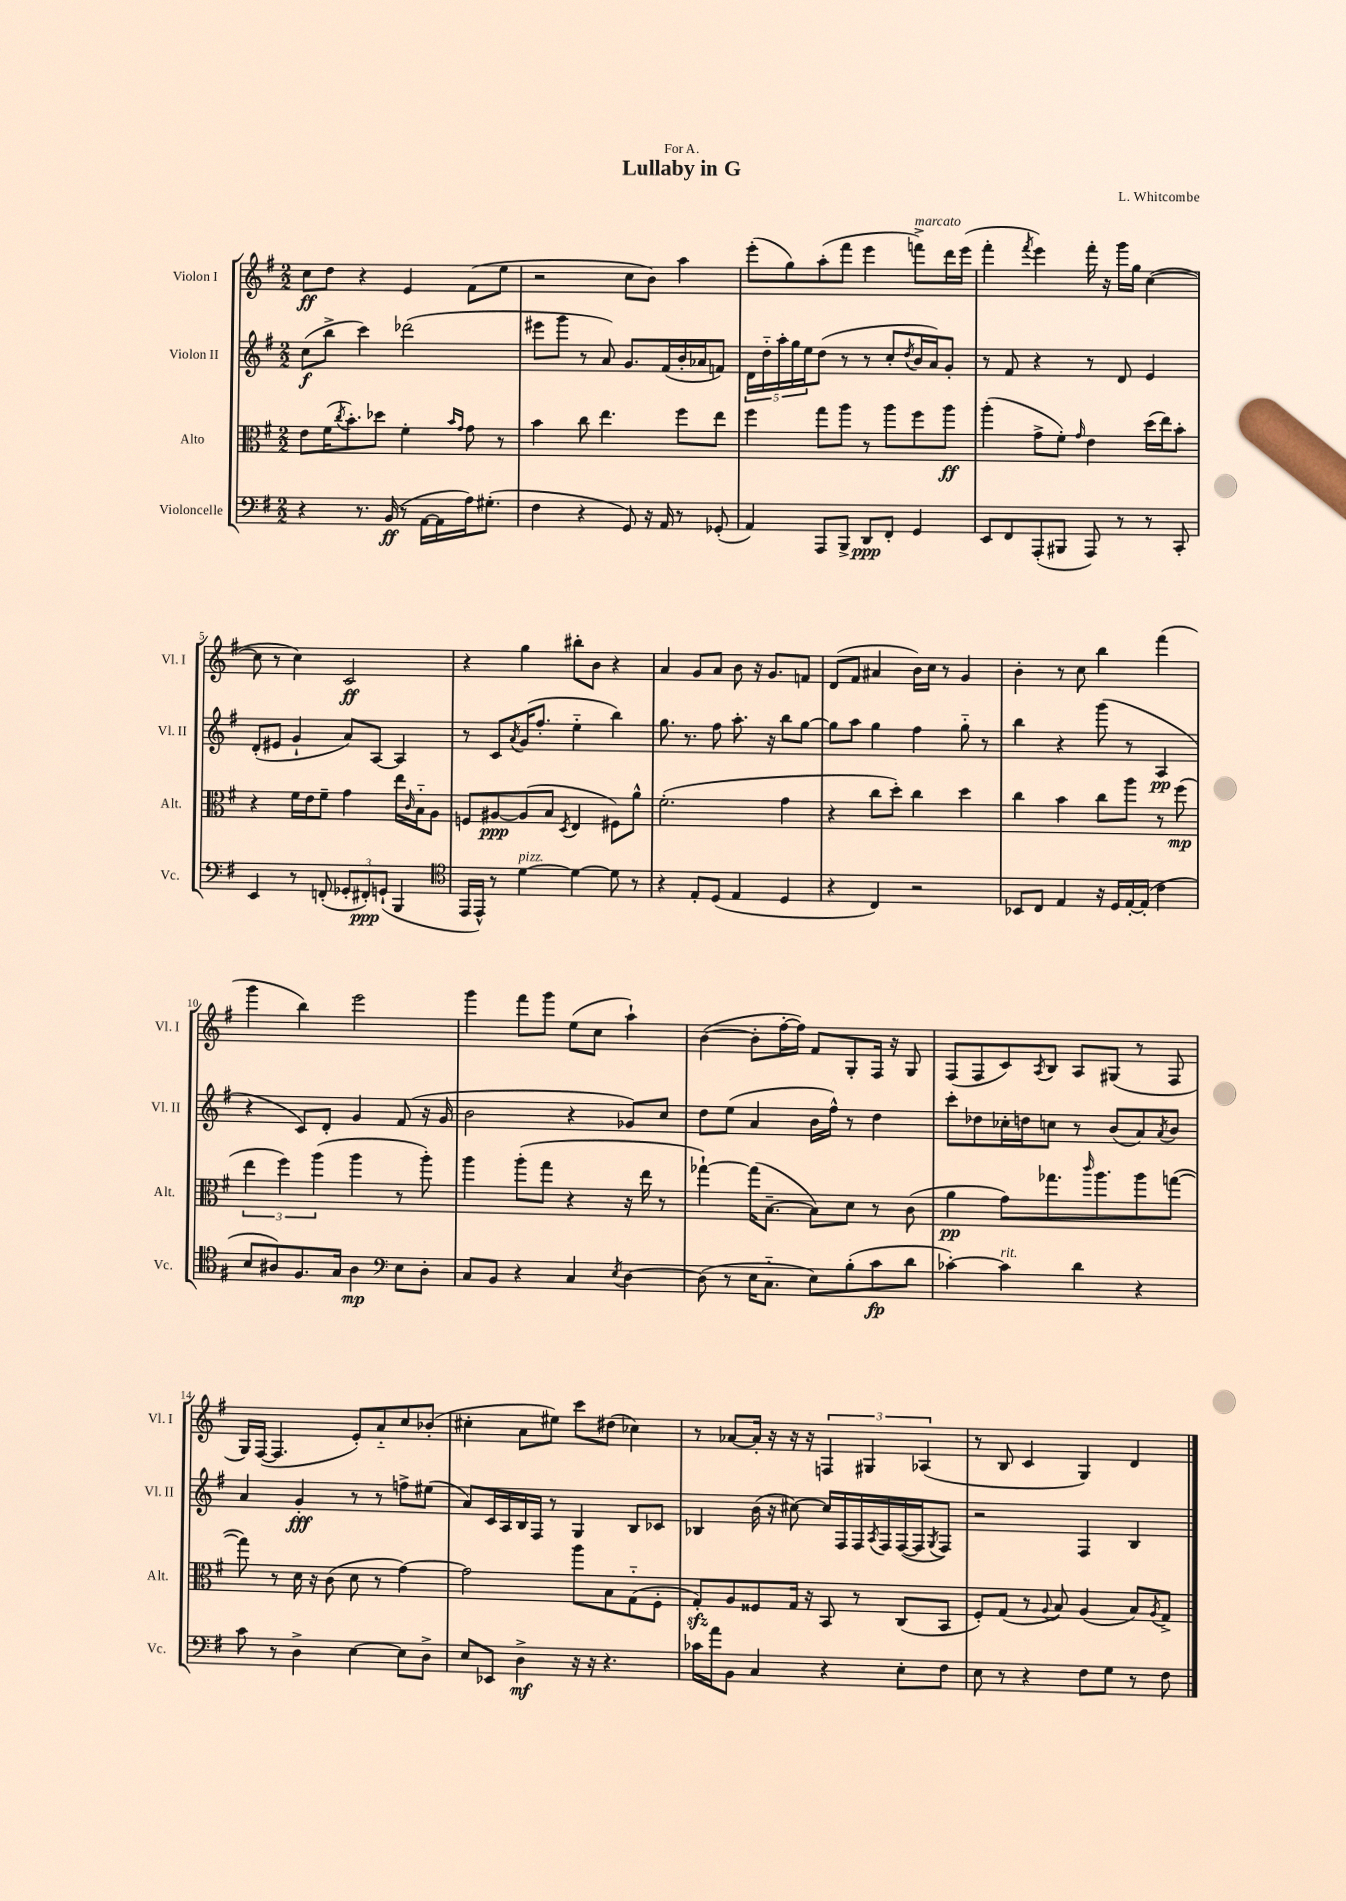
\header { title = "Lullaby in G" composer = "L. Whitcombe" dedication = "For A." }
<<
\new StaffGroup <<
\new Staff = "s0" \with { instrumentName = "Violon I" shortInstrumentName = "Vl. I" } {
    \clef treble \key g \major \numericTimeSignature \time 2/2
    c''8\ff d''8 r4 e'4 fis'8( e''8 |
    r2 c''8 b'8) a''4 |
    e'''8-.( g''8) a''8-.( fis'''8 e'''4 f'''8->^\markup { \italic "marcato" }) d'''16 e'''16( |
    fis'''4-. \acciaccatura { fis'''8 } e'''4) fis'''16-. r16 g'''16 g''16 c''4~( |
    c''8 r8 c''4) c'2\ff |
    r4 g''4 bis''8-. b'8 r4 |
    a'4 g'8 a'8 b'8 r16 g'8. f'8 |
    d'8( fis'8 ais'4 b'16) c''16 r8 g'4 |
    b'4-. r8 c''8 b''4 fis'''4( |
    g'''4 b''4) e'''2 |
    g'''4 fis'''8 g'''8 e''8( c''8 a''4-!) |
    b'4~( b'8-. fis''16~-. fis''16) fis'8 g8-. fis16 r16 g8 |
    fis8( fis8 c'8) \acciaccatura { a8 } b8 a8 gis8( r8 fis8 |
    g16) fis16~( fis4. e'8-.) a'8-_ c''8 bes'8-.( |
    cis''4-. a'8 eis''8) c'''8 dis''8( ces''4) |
    r8 aes'8~ aes'16-. r16 r16 r16 \tuplet 3/2 { f4 gis4 aes4( } |
    r8 b8 c'4 g4) d'4 \bar "|." |
}
\new Staff = "s1" \with { instrumentName = "Violon II" shortInstrumentName = "Vl. II" } {
    \clef treble \key g \major \numericTimeSignature \time 2/2
    c''8\f( b''8-> c'''4) des'''2( |
    eis'''8 g'''8 r8 a'8) g'8. fis'16( b'16-. aes'16 f'8) |
    \tuplet 5/4 { d'16 d''16-_ a''16-. g''16 e''16 } d''8( r8 r8 c''8-. \acciaccatura { d''8 } b'16 a'16) g'8-. |
    r8 fis'8 r4 r8 d'8 e'4 |
    d'8-.( eis'8 g'4-! a'8) a8~ a4 |
    r8 c'8 \acciaccatura { a'8 } g'16( fis''8.-. e''4-_ b''4) |
    g''8. r8. fis''8 a''8.-. r16 b''8 g''8~ |
    g''8 a''8 g''4 fis''4 g''8-_ r8 |
    b''4 r4 g'''8( r8 a4\pp |
    r4 c'8) d'8-. g'4 fis'8( r16 g'16 |
    b'2 r4 ges'8) c''8 |
    d''8 e''8( a'4 b'16 fis''16-^) r8 d''4 |
    c'''8-. des''8 ces''16-. d''16 c''8 r8 b'8( a'8) \acciaccatura { a'8 } b'8 |
    a'4 g'4-.\fff r8 r8 f''8-> eis''8( |
    a'8) c'16 a16 b16 fis16 r8 g4 b8 ces'8 |
    bes4 b'16( r16 cis''8~) cis''16 fis16 fis16 \acciaccatura { a8 } fis16 fis16~( fis16 \acciaccatura { g8 } fis8) |
    r2 fis4 b4 \bar "|." |
}
\new Staff = "s2" \with { instrumentName = "Alto" shortInstrumentName = "Alt." } {
    \clef alto \key g \major \numericTimeSignature \time 2/2
    e'8 fis'16( \acciaccatura { c''8 } b'8.-.) des''8 fis'4-. \grace { b'16 g'16 } g'8 r8 |
    b'4 c''8 e''4. fis''8 e''8 |
    fis''4 g''8 a''8 r8 a''8 fis''8 a''8\ff |
    a''4-.( g'8-> fis'8-.) \grace { g'16 } e'4 d''16( e''16) b'8-. |
    r4 fis'16 e'16 fis'8-- g'4 e''16 \grace { c'16 } b16-_ a8 |
    f8 ais8~\ppp ais8( b8 \acciaccatura { d8 } e4 fis8) a'8-^ |
    fis'2.-.( g'4 |
    r4 c''8 d''8-.) c''4 d''4 |
    c''4 b'4 c''8 a''8 r8 fis''8\mp( |
    \tuplet 3/2 { e''4 fis''4) a''4( } a''4 r8 a''8-.) |
    a''4 a''8-.( g''8 r4 r16 e''16 r8 |
    ges''4~-!) ges''16( b8.~-- b8) d'8 r8 c'8( |
    a'4\pp g'8) ges''8. \grace { c'''16 } a''8. a''8 g''8~( |
    g''8) r8 d'16 r16 c'8( d'8 r8 g'4~) |
    g'2 a''8 b8 g8-_( fis8-. |
    g8-.\sfz) a8 fisis8 g16 r16 b,8 r8 c8( b,8 |
    fis8-.) g8( r8 \appoggiatura { a8 } b8) a4( b8) \acciaccatura { a8 } g8-> \bar "|." |
}
\new Staff = "s3" \with { instrumentName = "Violoncelle" shortInstrumentName = "Vc." } {
    \clef bass \key g \major \numericTimeSignature \time 2/2
    r4 r8. b,16\ff( r8 a,16~ a,16 a16) gis8.-.( |
    fis4 r4 g,8) r16 a,16 r8 ges,8-.( |
    a,4) a,,8 b,,8-> d,8\ppp fis,8-. g,4 |
    e,8 fis,8 a,,8-.( bis,,8 a,,8) r8 r8 c,8-. |
    e,4 r8 f,8-.( \tuplet 3/2 { ges,8-. fis,8-.\ppp) g,8-!( } b,,4 |
    \clef tenor e,16 e,16-^) r8 d'4~^\markup { \italic "pizz." } d'4~ d'8 r8 |
    r4 e8-. d8( e4 d4 |
    r4 c4) r2 |
    bes,8 c8 e4 r16 d16 e16~-. e16-.( c'4 |
    b8 ais8) fis8. g16 ais4\mp \clef bass e8 d8-. |
    c8 b,8 r4 c4 \acciaccatura { e8 } d4~ |
    d8( r8 e16 c8.-_ e8) b8-.( c'8\fp d'8 |
    ces'4~-.) ces'4^\markup { \italic "rit." } d'4 r4 |
    c'8 r8 d4-> e4~ e8 d8-> |
    e8 ees,8 d4->\mf r16 r16 r4. |
    ces'16 a'16 b,8 c4 r4 e8-. fis8 |
    e8 r8 r4 fis8 g8 r8 fis8 \bar "|." |
}
>>
>>
